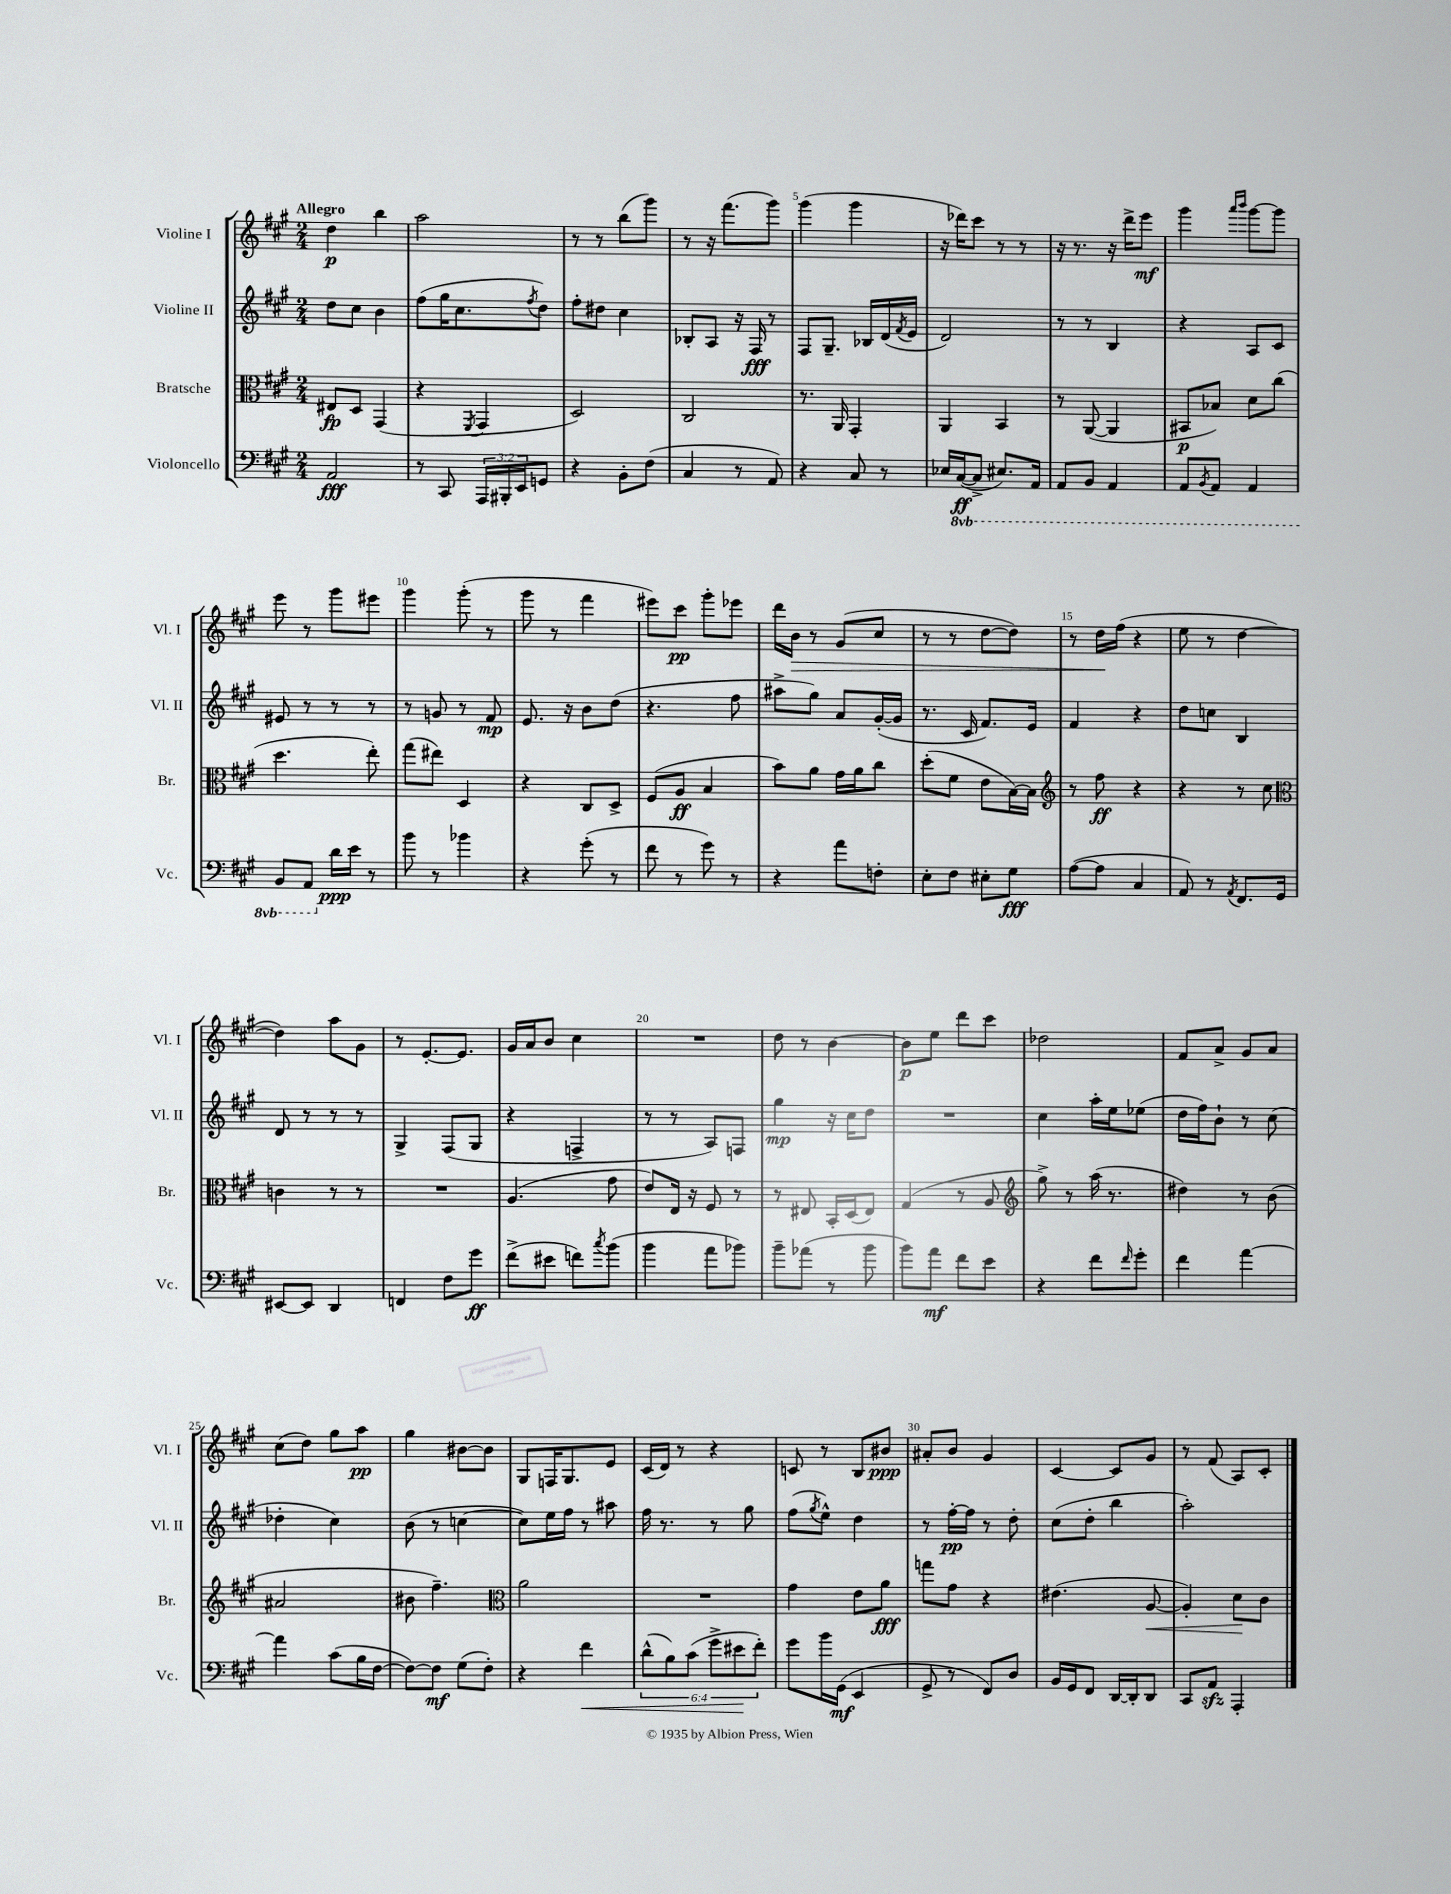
<<
\new StaffGroup <<
\new Staff = "s0" \with { instrumentName = "Violine I" shortInstrumentName = "Vl. I" } {
    \clef treble \key a \major \numericTimeSignature \time 2/4 \tempo "Allegro"
    d''4\p b''4 |
    a''2 |
    r8 r8 b''8( gis'''8) |
    r8 r16 fis'''8.( gis'''8) |
    gis'''4( gis'''4 |
    r16 des'''16) cis'''8 r8 r8 |
    r16 r8. r16 d'''16-> e'''8\mf |
    gis'''4 \grace { a'''16 b'''16 } gis'''8~ gis'''8 |
    e'''8 r8 gis'''8 eis'''8 |
    gis'''4 gis'''8-.( r8 |
    gis'''8 r8 fis'''4 |
    eis'''8) cis'''8\pp gis'''8-. ees'''8 |
    d'''16 b'16\> r8 gis'8( cis''8 |
    r8 r8 d''8~ d''8) |
    r8 d''16\! fis''16( r4 |
    e''8 r8 d''4~ |
    d''4) a''8 gis'8 |
    r8 e'8.~-. e'8. |
    gis'16 a'16 b'8 cis''4 |
    R2 |
    d''8 r8 b'4~ |
    b'8\p e''8 d'''8 cis'''8 |
    des''2 |
    fis'8 a'8-> gis'8 a'8 |
    cis''8( d''8) gis''8 a''8\pp |
    gis''4 bis'8~ bis'8 |
    gis8 f16 gis8. e'8 |
    cis'16( d'16) r8 r4 |
    c'8 r8 b8 bis'8\ppp |
    ais'8-. b'8 gis'4 |
    cis'4~ cis'8 gis'8 |
    r8 fis'8( a8) cis'8-. \bar "|." |
}
\new Staff = "s1" \with { instrumentName = "Violine II" shortInstrumentName = "Vl. II" } {
    \clef treble \key a \major \numericTimeSignature \time 2/4
    d''8 cis''8 b'4 |
    fis''8( gis''16 cis''8. \acciaccatura { fis''8 } d''8) |
    fis''8-. dis''8 cis''4 |
    bes8-. a8 r16 fis16\fff r8 |
    fis8 gis8.-- bes16 d'16( \acciaccatura { fis'8 } e'16 |
    d'2) |
    r8 r8 b4 |
    r4 a8 cis'8 |
    eis'8 r8 r8 r8 |
    r8 g'8 r8 fis'8\mp |
    e'8. r16 b'8 d''8( |
    r4. fis''8 |
    ais''8-> gis''8) a'8 gis'16~-.( gis'16 |
    r8. cis'16 fis'8.) e'16 |
    fis'4 r4 |
    d''8 c''8 b4 |
    d'8 r8 r8 r8 |
    gis4-> fis8( gis8 |
    r4 f4-> |
    r8 r8 a8) f8 |
    gis''4\mp r16 cis''16 d''8 |
    R2 |
    cis''4 a''16-. e''16 ees''8( |
    d''16 fis''16) b'8-! r8 cis''8( |
    des''4-. cis''4) |
    b'8( r8 c''4~ |
    c''8) e''16 fis''16 r8 ais''8 |
    fis''16 r8. r8 gis''8 |
    fis''8( \acciaccatura { gis''8 } e''8-^) d''4 |
    r8 fis''16~-.\pp fis''16 r8 d''8-. |
    cis''8( d''8-. b''4 |
    a''2-.) \bar "|." |
}
\new Staff = "s2" \with { instrumentName = "Bratsche" shortInstrumentName = "Br." } {
    \clef alto \key a \major \numericTimeSignature \time 2/4
    eis8\fp d8 gis,4( |
    r4 \acciaccatura { fis,8 } gis,4 |
    d2) |
    cis2 |
    r8. a,16 gis,4-. |
    a,4 b,4 |
    r8 a,8~( a,4 |
    bis,8\p bes8) d'8 cis''8( |
    d''4. e''8-.) |
    gis''8( eis''8) d4 |
    r4 cis8 d8-> |
    fis8( a8\ff b4 |
    b'8) a'8 gis'16 a'16 cis''8 |
    d''8-.( fis'8 e'8 b16~) b16 |
    \clef treble r8 fis''8\ff r4 |
    r4 r8 cis''8 |
    \clef alto c'4 r8 r8 |
    R2 |
    a4.( gis'8 |
    e'8) e16 r16 fis8 r8 |
    r8 eis8 b,16-. d16( eis8) |
    gis4( r8 a8 |
    \clef treble gis''8->) r8 a''16( r8. |
    dis''4) r8 b'8( |
    ais'2 |
    bis'8 fis''4.--) |
    \clef alto a'2 |
    R2 |
    gis'4 e'8 a'8\fff |
    g''8 gis'8 r4 |
    eis'4.( a8~\< |
    a4-.) d'8\! cis'8 \bar "|." |
}
\new Staff = "s3" \with { instrumentName = "Violoncello" shortInstrumentName = "Vc." } {
    \clef bass \key a \major \numericTimeSignature \time 2/4 \override Staff.TupletNumber.text = #tuplet-number::calc-fraction-text \set Staff.ottavationMarkups = #ottavation-simple-ordinals
    a,2\fff |
    r8 cis,8 \tuplet 3/2 { a,,16 bis,,16-. e,16 } g,8 |
    r4 b,8-. fis8( |
    cis4 r8 a,8) |
    r4 cis8 r8 |
    ees16 \ottava #-1 cis,16~\ff( cis,8-> eis,8.) a,,16 |
    a,,8 b,,8 a,,4 |
    a,,8 \acciaccatura { b,,8 } a,,8 a,,4 |
    b,,8 a,,8 \ottava #0 d'16\ppp e'16 r8 |
    b'8 r8 bes'4 |
    r4 gis'8-.( r8 |
    fis'8 r8 gis'8) r8 |
    r4 a'8 f8-. |
    e8-. fis8 eis8-. gis8\fff |
    a8~( a8 cis4 |
    a,8) r8 \acciaccatura { a,8 } fis,8. gis,16 |
    eis,8~ eis,8 d,4 |
    f,4 fis8 gis'8\ff |
    fis'8->( eis'8 f'8) \acciaccatura { cis''8 } b'8( |
    b'4 a'8 bes'8) |
    b'8-- aes'8( r8 b'8 |
    b'8) a'8\mf fis'8 e'8 |
    r4 fis'8 \grace { fis'16 } gis'8-. |
    fis'4 a'4~ |
    a'4 cis'8( b16 fis16~ |
    fis8~) fis8\mf gis8( fis8-.) |
    r4 fis'4\< |
    \tuplet 6/4 { d'8-^( b8) cis'8( gis'8-> eis'8\! fis'8-.) } |
    gis'8 b'16 gis,16\mf( e,4 |
    gis,8-> r8 fis,8) d8 |
    b,16 gis,16 fis,8 d,16~ d,16-. d,8 |
    cis,8 a,8\sfz a,,4-. \bar "|." |
}
>>
>>
\layout { \context { \Score \override BarNumber.break-visibility = ##(#f #t #t) barNumberVisibility = #(every-nth-bar-number-visible 5) } }
